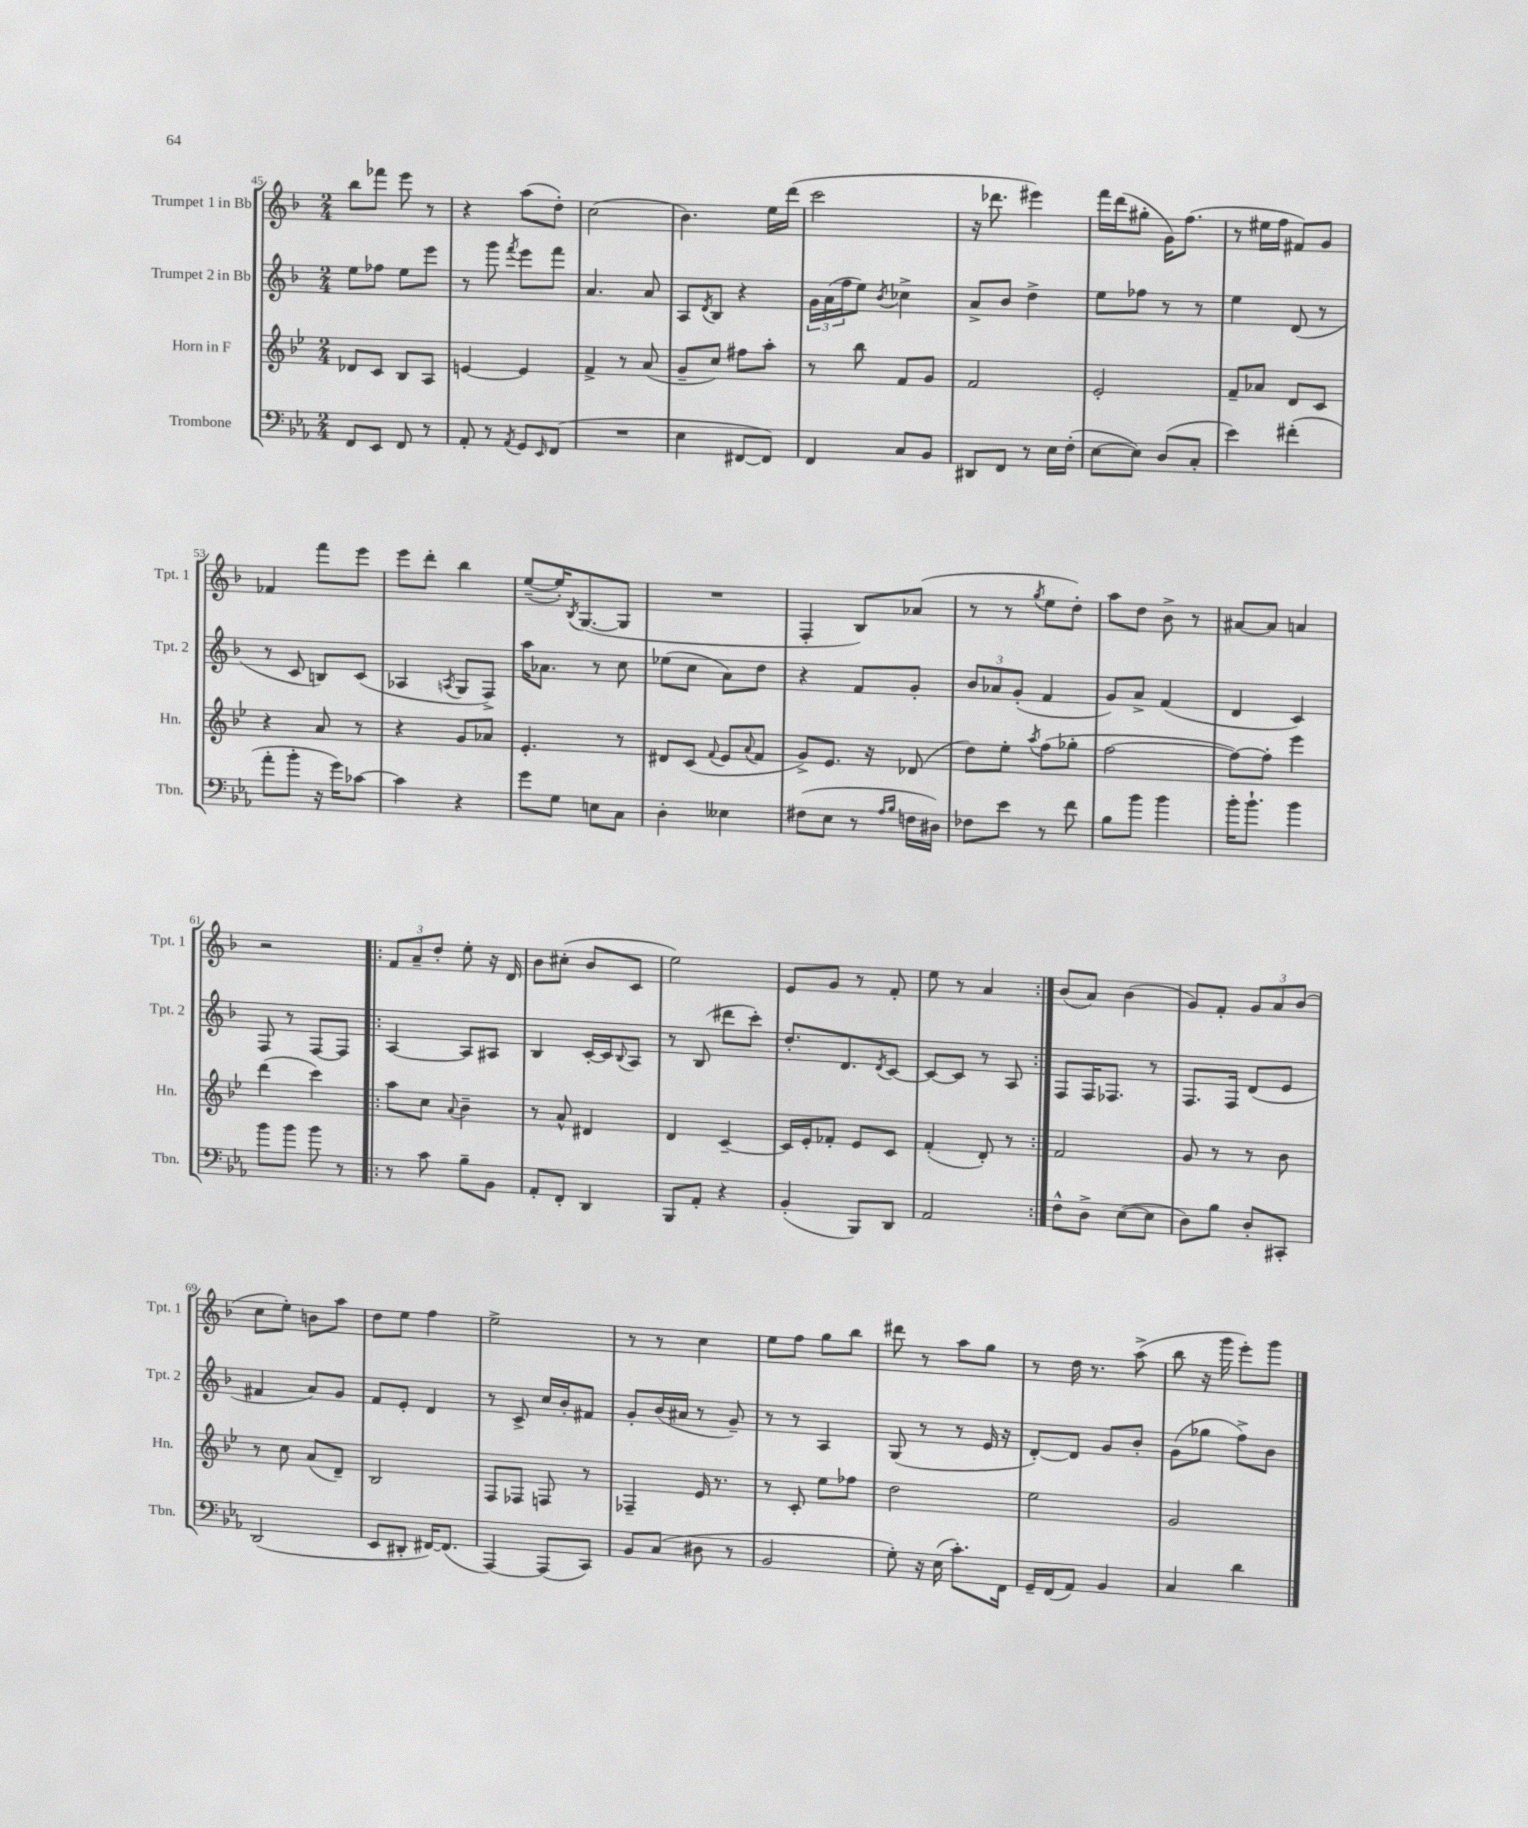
<<
\new StaffGroup <<
\new Staff = "s0" \with { instrumentName = "Trumpet 1 in Bb" shortInstrumentName = "Tpt. 1" } {
    \clef treble \key f \major \numericTimeSignature \time 2/4
    bes''8 fes'''8 e'''8 r8 |
    r4 a''8( d''8-.) |
    c''2( |
    bes'4.) e''16 d'''16( |
    c'''2 |
    r16 des'''8. eis'''4) |
    f'''16 d'''16( gis''8-. g'16) f''8.( |
    r8 eis''16 f''16 fis'8) g'8 |
    fes'4 f'''8 e'''8 |
    e'''8 d'''8-. bes''4 |
    e''8~--( e''16-.) \acciaccatura { bes8 } g8.~( g8 |
    R2 |
    f4-. bes8) aes'8( |
    r8 r8 \acciaccatura { g''8 } e''8 d''8-.) |
    a''8 d''8 bes'8-> r8 |
    ais'8~ ais'8 a'4 |
    r2 |
    \repeat volta 2 { \tuplet 3/2 { f'8 a'8-- d''8-. } e''8-. r16 d'16 |
    bes'8 cis''8-.( bes'8 c'8 |
    e''2) |
    e'8 g'8 r8 f'8-. |
    e''8 r8 a'4 | }
    bes'8( a'8) bes'4( |
    g'8) f'8-. \tuplet 3/2 { g'8 a'8 bes'8( } |
    c''8 e''8-.) b'8 a''8 |
    d''8 e''8 f''4 |
    e''2-> |
    r8 r8 c''4 |
    e''8 f''8 g''8 bes''8 |
    dis'''8 r8 a''8 g''8 |
    r8 d''16 r8. a''8->( |
    bes''8 r16 g'''16 e'''8-.) g'''8 \bar "|." |
}
\new Staff = "s1" \with { instrumentName = "Trumpet 2 in Bb" shortInstrumentName = "Tpt. 2" } {
    \clef treble \key f \major \numericTimeSignature \time 2/4
    e''8 fes''8 e''8 e'''8 |
    r8 g'''8 \acciaccatura { f'''8 } e'''8 f'''8 |
    a'4. a'8 |
    a8 \acciaccatura { d'8 } bes8 r4 |
    \tuplet 3/2 { g'16 a'16( f''16 } e''8) \acciaccatura { bes'8 } ces''4-> |
    a'8-> bes'8 d''4-> |
    e''8 fes''8 r8 r8 |
    e''4 d'8( r8 |
    r8 c'8 b8) c'8( |
    aes4 \acciaccatura { a8 } g8 f8->) |
    a''16 aes'8. r8 c''8 |
    ees''8( c''8 a'8) d''8 |
    r4 f'8 g'8-. |
    \tuplet 3/2 { bes'8 aes'8 g'8-.( } f'4 |
    g'8) a'8-> f'4( |
    d'4 c'4) |
    f8 r8 f8~ f8 |
    \repeat volta 2 { a4~ a8 ais8 |
    bes4 c'16~-. c'16 \appoggiatura { bes8 } a8 |
    r8 bes8( dis'''8 c'''8-.) |
    d''8.-. d'8. \acciaccatura { d'8 } c'8~ |
    c'8~ c'8 r8 a8 | }
    f8 f16 fes8. r8 |
    f8. f16 d'8( e'8 |
    fis'4 a'8) g'8 |
    f'8 e'8-. d'4 |
    r8 c'8-> c''16 bes'16-. fis'8 |
    g'8-. bes'16( ais'16 r8 g'8--) |
    r8 r8 a4 |
    g8( r8 r8 e'16 r16 |
    d'8~-.) d'8 g'8 bes'8-. |
    g'8( ges''8 f''8->) bes'8 \bar "|." |
}
\new Staff = "s2" \with { instrumentName = "Horn in F" shortInstrumentName = "Hn." } {
    \clef treble \key bes \major \numericTimeSignature \time 2/4
    des'8 c'8 bes8 a8 |
    e'4~ e'4 |
    f'4-> r8 a'8( |
    g'8-- c''8) fis''8 a''8-. |
    r8 bes''8 f'8 g'8 |
    f'2 |
    ees'2-. |
    f'8-- aes'8 d'8 c'8 |
    r4 a'8 r8 |
    r4 g'8 aes'8 |
    ees'4.-. r8 |
    dis'8 c'8( \appoggiatura { f'8 } ees'8 \appoggiatura { a'8 } f'8 |
    g'8->) ees'8. r16 des'8( |
    d''8) ees''8-. \acciaccatura { a''8 } f''8( ges''8-. |
    f''2~ |
    f''8~) f''8-. ees'''4 |
    d'''4( c'''4) |
    \repeat volta 2 { a''8 c''8 \appoggiatura { a'8 } bes'4-- |
    r8 a'8-^ dis'4 |
    d'4 c'4~-- |
    c'16 ees'16-. fes'8-. ees'8 c'8 |
    f'4-.( d'8-.) r8 | }
    f'2 |
    g'8 r8 r8 bes'8 |
    r8 c''8 a'8( d'8--) |
    bes2 |
    f8 fes8 f8 r8 |
    fes4-- ees'16 r8. |
    r8 c'8-. ees''8 fes''8 |
    d''2 |
    ees''2 |
    g'2 \bar "|." |
}
\new Staff = "s3" \with { instrumentName = "Trombone" shortInstrumentName = "Tbn." } {
    \clef bass \key ees \major \numericTimeSignature \time 2/4
    f,8 ees,8 f,8 r8 |
    aes,8-. r8 \acciaccatura { aes,8 } g,8 \grace { ees,16 } f,8( |
    R2 |
    ees4 fis,8~ fis,8) |
    f,4 c8 bes,8 |
    dis,8 f,8 r8 ees16 f16-.( |
    ees8~ ees8) d8( c8-. |
    ees'4) fis'4-.( |
    aes'8-. bes'8-. r16 g'16) ces'8~ |
    ces'4 r4 |
    g'8 g8 e8 c8 |
    d4-. eeses4 |
    fis8( ees8 r8 \grace { aes16 bes16 } f16 dis16) |
    fes8 ees'8 r8 f'8 |
    bes8 bes'8 bes'4 |
    bes'16-. bes'8.-! bes'4 |
    bes'8 bes'8 bes'8 r8 |
    \repeat volta 2 { r8 c'8 bes8-- bes,8 |
    aes,8-. f,8-. d,4 |
    bes,,8 aes,8-. r4 |
    bes,4-.( bes,,8) d,8 |
    aes,2 | }
    f8-^ d8-> ees8~( ees8 |
    d8) bes8 d8-. cis,8-. |
    d,2( |
    ees,8 dis,8-. fis,16~) fis,8.( |
    aes,,4~) aes,,8( c,8) |
    bes,8 c8( dis8 r8 |
    bes,2 |
    g8-.) r16 ees16( c'8.-.) f,16 |
    g,16-- f,16( aes,8) bes,4 |
    c4 d'4 \bar "|." |
}
>>
>>
\layout { \context { \Score currentBarNumber = #45 } }
